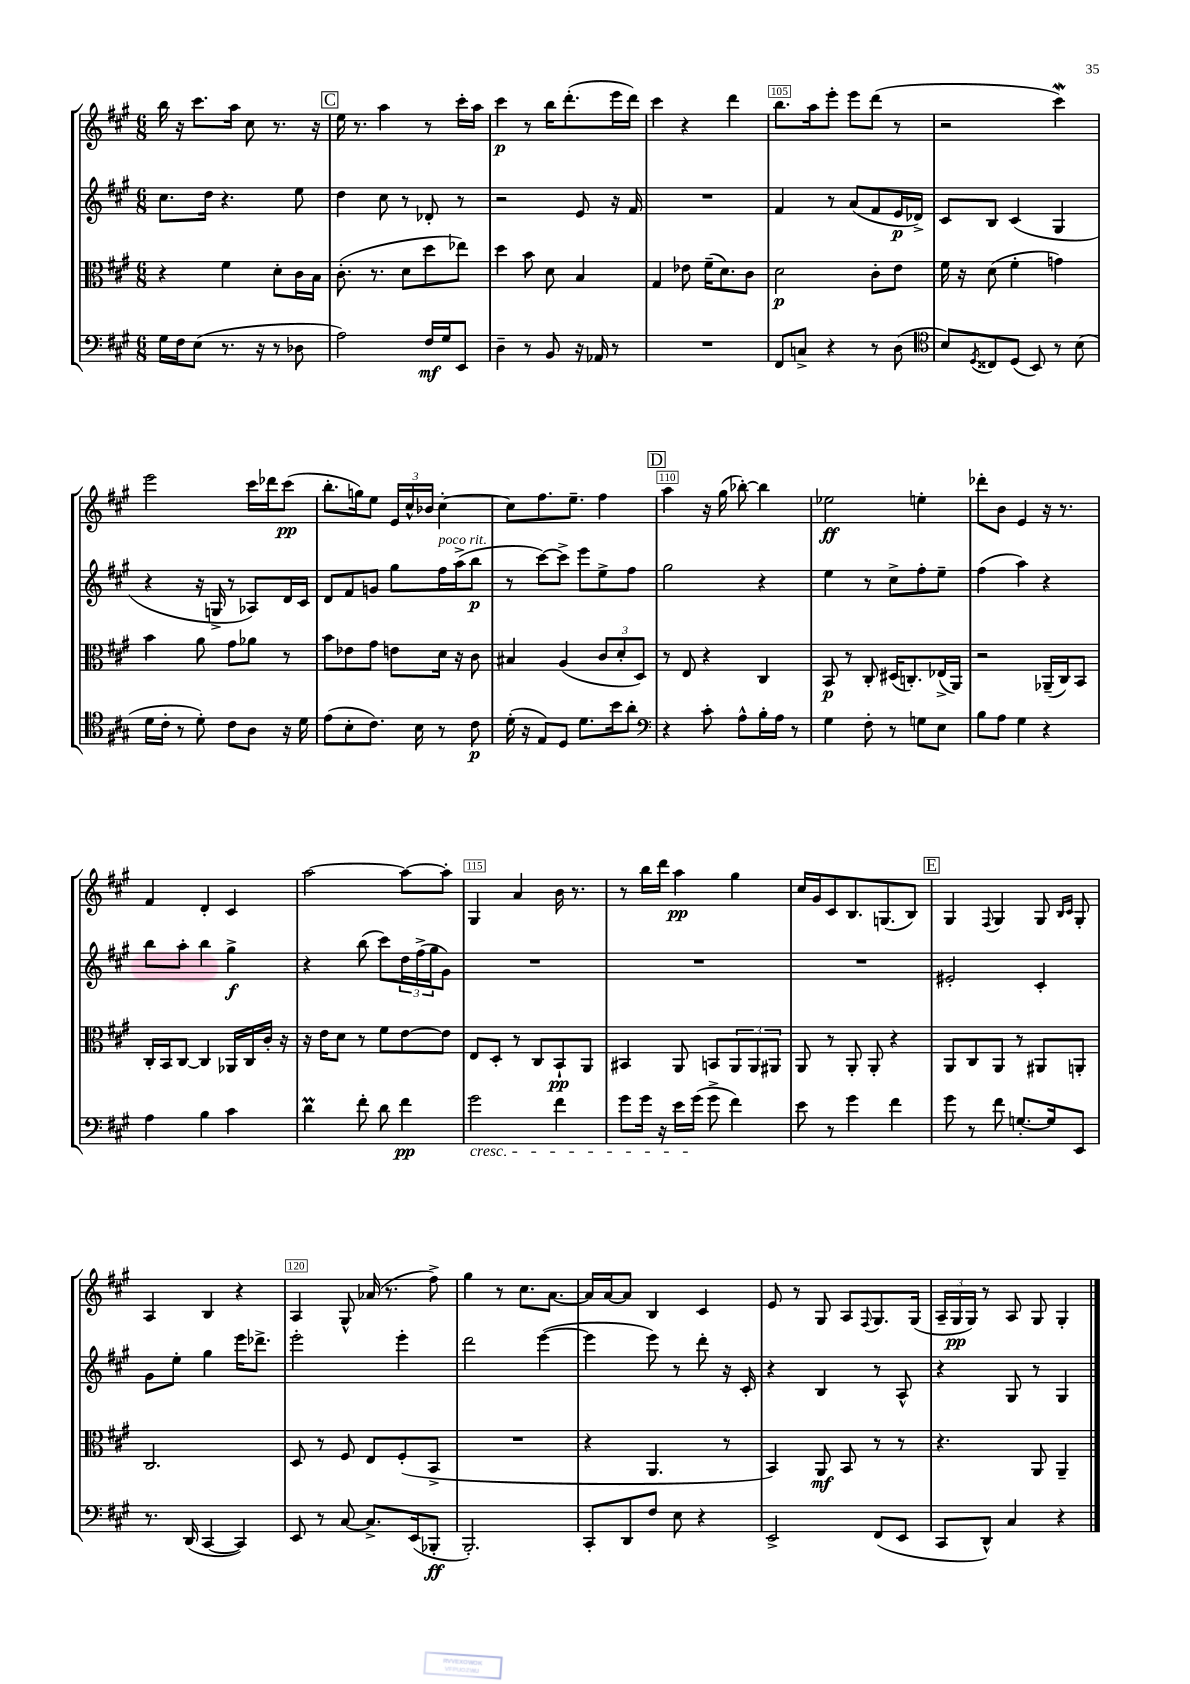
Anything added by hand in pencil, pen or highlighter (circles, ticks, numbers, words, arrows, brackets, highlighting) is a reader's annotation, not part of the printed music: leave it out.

**kern	**dynam	**kern	**dynam	**kern	**dynam	**kern	**dynam
*part4	*part4	*part3	*part3	*part2	*part2	*part1	*part1
*staff4	*staff4	*staff3	*staff3	*staff2	*staff2	*staff1	*staff1
*clefF4	*	*clefC3	*	*clefG2	*	*clefG2	*
*k[f#c#g#]	*	*k[f#c#g#]	*	*k[f#c#g#]	*	*k[f#c#g#]	*
*M6/8	*	*M6/8	*	*M6/8	*	*M6/8	*
=101	=101	=101	=101	=101	=101	=101	=101
16G#\LL	.	4r	.	8.cc#\L	.	16bb\	.
16F#\J	.	.	.	.	.	16r	.
(8E\J	.	.	.	.	.	8.ccc#\L	.
.	.	.	.	16dd\Jk	.	.	.
8.r	.	4f#\	.	4.r	.	.	.
.	.	.	.	.	.	16aa\Jk	.
.	.	.	.	.	.	8cc#\	.
16r	.	.	.	.	.	.	.
8r	.	8d'\L	.	.	.	8.r	.
8D-X\	.	16c#\L	.	8ee\	.	.	.
.	.	16B\JJ	.	.	.	16r	.
!!LO:REH:place=s1:t=C
=102	=102	=102	=102	=102	=102	=102	=102
2A\)	.	(8.c#'\	.	4dd\	.	16ee\	.
.	.	.	.	.	.	8.r	.
.	.	8.r	.	.	.	.	.
.	.	.	.	8cc#\	.	4aa\	.
.	.	8d\L	.	8r	.	.	.
16F#/LL	mf	8dd\	.	8d-X'/	.	8r	.
16G#/J	.	.	.	.	.	.	.
8EE/J	.	8ee-X\J)	.	8r	.	16ccc#'\LL	.
.	.	.	.	.	.	16aa\JJ	.
=103	=103	=103	=103	=103	=103	=103	=103
4D~\	.	4dd\	.	2r	.	4ccc#\	p
8r	.	8b\	.	.	.	8r	.
8BB/	.	8d\	.	.	.	16bb\KL	.
.	.	.	.	.	.	(8.ddd'\	.
16r	.	4B/	.	8e/	.	.	.
16AA-X/	.	.	.	.	.	.	.
8r	.	.	.	16r	.	16eee\L	.
.	.	.	.	16f#/	.	16ddd\JJ)	.
=104	=104	=104	=104	=104	=104	=104	=104
2.r	.	4G#/	.	2.r	.	4ccc#\	.
.	.	8e-X\	.	.	.	4r	.
.	.	(16f#~\KL	.	.	.	.	.
.	.	8.d\)	.	.	.	.	.
.	.	.	.	.	.	4ddd\	.
.	.	8c#\J	.	.	.	.	.
=105	=105	=105	=105	=105	=105	=105	=105
8FF#/L	.	2d\	p	4f#/	.	8.bb\L	.
8Cn^/J	.	.	.	.	.	.	.
.	.	.	.	.	.	16aa\k	.
4r	.	.	.	8r	.	8eee'\J	.
.	.	.	.	(8a/L	.	8eee\L	.
8r	.	8c#'\L	.	8f#/	.	(8ddd\J	.
(8D\	.	8e\J	.	16e/L	p	8r	.
.	.	.	.	16d-X^/JJ)	.	.	.
=106	=106	=106	=106	=106	=106	=106	=106
*clefC4	*	*	*	*	*	*	*
8B/L)	.	16f#\	.	8c#/L	.	2r	.
.	.	16r	.	.	.	.	.
8qD/	.	.	.	.	.	.	.
8C##X/	.	(8d\	.	8B/J	.	.	.
(8D/J	.	4f#'\	.	(4c#/	.	.	.
8BB/)	.	.	.	.	.	.	.
8r	.	4gn\)	.	4G#/	.	4ccc#W\)	.
(8B\	.	.	.	.	.	.	.
!!LO:LB:g=z
=107	=107	=107	=107	=107	=107	=107	=107
16d\LL	.	4b\	.	4r	.	2eee\	.
16c#'\JJ	.	.	.	.	.	.	.
8r	.	.	.	.	.	.	.
8d'\)	.	8a\	.	16r	.	.	.
.	.	.	.	16Gn^/	.	.	.
8c#\L	.	8g#\L	.	8r	.	.	.
8A\J	.	8a-X\J	.	8A-X/L)	.	16ccc#\LL	.
.	.	.	.	.	.	16ddd-X\J	.
16r	.	8r	.	16d/L	.	(8ccc#\J	pp
16d\	.	.	.	16c#/JJ	.	.	.
=108	=108	=108	=108	=108	=108	=108	=108
(8e\L	.	8b\L	.	8d/L	.	8.bb'\L	.
8B'\	.	8e-X\	.	8f#/	.	.	.
.	.	.	.	.	.	16ggn\k)	.
8.c#\J)	.	8g#\J	.	8gn/J	.	8ee\J	.
.	.	8en\L	.	8gg#\L	.	24e/LL	.
.	.	.	.	.	.	24cc#^^/	.
16B\	.	.	.	.	.	.	.
.	.	.	.	.	.	24b-X/JJ	.
!	!	!	!	!LO:TX:a:i:t=poco rit.	!	!	!
8r	.	16d\Jk	.	16ff#\L	.	[4cc#'\	.
.	.	16r	.	(16aa^\J	.	.	.
8c#\	p	8c#\	.	8bb\J	p	.	.
=109	=109	=109	=109	=109	=109	=109	=109
(16d'\	.	4B#X/	.	8r	.	8cc#\L]	.
16r	.	.	.	.	.	.	.
8E/L)	.	.	.	[8ccc#\L)	.	8.ff#\	.
8D/J	.	(4A/	.	8ccc#^\J]	.	.	.
.	.	.	.	.	.	8.ee~\J	.
8.d\L	.	.	.	8eee\L	.	.	.
.	.	12c#/L	.	8ee^\	.	4ff#\	.
16b\k	.	.	.	.	.	.	.
.	.	12d'/	.	.	.	.	.
8a'\J	.	.	.	8ff#\J	.	.	.
.	.	12D/J)	.	.	.	.	.
!!LO:REH:place=s1:t=D
=110	=110	=110	=110	=110	=110	=110	=110
*clefF4	*	*	*	*	*	*	*
4r	.	8r	.	2gg#\	.	4aa\	.
.	.	8E/	.	.	.	.	.
8c#'\	.	4r	.	.	.	16r	.
.	.	.	.	.	.	(16gg#\	.
8A^^\L	.	.	.	.	.	[8bb-X'\)	.
16B'\L	.	4C#/	.	4r	.	4bb-\]	.
16A\JJ	.	.	.	.	.	.	.
8r	.	.	.	.	.	.	.
=111	=111	=111	=111	=111	=111	=111	=111
4G#\	.	8BB/	p	4ee\	.	2ee-X\	ff
.	.	8r	.	.	.	.	.
8F#'\	.	8C#'/	.	8r	.	.	.
8r	.	(16D#X/KL	.	8cc#^\L	.	.	.
.	.	8.Cn'/)	.	.	.	.	.
8Gn\L	.	.	.	8ff#'\	.	4een'\	.
8E\J	.	(16E-X^/L	.	8ee~\J	.	.	.
.	.	16AA/JJ)	.	.	.	.	.
=112	=112	=112	=112	=112	=112	=112	=112
8B\L	.	2r	.	(4ff#\	.	8ddd-X'\L	.
8A\J	.	.	.	.	.	8b\J	.
4G#\	.	.	.	4aa\)	.	4e/	.
4r	.	(16AA-X~/LL	.	4r	.	16r	.
.	.	16C#/J)	.	.	.	8.r	.
.	.	8BB/J	.	.	.	.	.
!!LO:LB:g=z
=113	=113	=113	=113	=113	=113	=113	=113
4A\	.	16C#'/LL	.	8bb\L	.	4f#/	.
.	.	16BB/J	.	.	.	.	.
.	.	[8C#/J	.	8aa'\J	.	.	.
4B\	.	4C#/]	.	4bb\	.	4d'/	.
4c#\	.	16AA-X/LL	.	4gg#^\	f	4c#/	.
.	.	16C#/	.	.	.	.	.
.	.	16c#'/JJ	.	.	.	.	.
.	.	16r	.	.	.	.	.
=114	=114	=114	=114	=114	=114	=114	=114
4dM\	.	16r	.	4r	.	[2aa\	.
.	.	16e\KL	.	.	.	.	.
.	.	8d\J	.	.	.	.	.
8f#'\	.	8r	.	(8bb\	.	.	.
8d\	.	8f#\L	.	8ccc#\L)	.	.	.
4f#\	pp	[8e\	.	24dd\L	.	8aa\L_	.
.	.	.	.	(24ff#^\	.	.	.
.	.	.	.	24gg#\J	.	.	.
.	.	8e\J]	.	8g#\J)	.	8aa'\J]	.
=115	=115	=115	=115	=115	=115	=115	=115
!LO:TX:b:i:t=cresc.	!	!	!	!	!	!	!
2g#\	.	8E/L	.	2.r	.	4G#/	.
.	.	8D'/J	.	.	.	.	.
.	.	8r	.	.	.	4a/	.
.	.	8C#/L	.	.	.	.	.
4f#\	.	8BB`/	pp	.	.	16b\	.
.	.	.	.	.	.	8.r	.
.	.	8AA/J	.	.	.	.	.
=116	=116	=116	=116	=116	=116	=116	=116
8g#\L	.	4BB#X/	.	2.r	.	8r	.
16g#\Jk	.	.	.	.	.	16bb\LL	.
16r	.	.	.	.	.	16ddd\JJ	.
16e\LL	.	8AA/	.	.	.	4aa\	pp
(16g#\JJ	.	.	.	.	.	.	.
8g#^\	.	8BBn/L	.	.	.	.	.
4f#\)	.	12AA/	.	.	.	4gg#\	.
.	.	12AA/	.	.	.	.	.
.	.	12AA#X/J	.	.	.	.	.
=117	=117	=117	=117	=117	=117	=117	=117
8e\	.	8AA/	.	2.r	.	16cc#/LL	.
.	.	.	.	.	.	16g#/J	.
8r	.	8r	.	.	.	8c#/	.
4g#\	.	8AA'/	.	.	.	8.B/	.
.	.	8AA'/	.	.	.	.	.
.	.	.	.	.	.	(8.Gn/	.
4f#\	.	4r	.	.	.	.	.
.	.	.	.	.	.	8B/J)	.
!!LO:REH:place=s1:t=E
=118	=118	=118	=118	=118	=118	=118	=118
8g#\	.	8AA/L	.	2e#X'/	.	4G#/	.
8r	.	8C#/	.	.	.	.	.
.	.	.	.	.	.	8qqF#/	.
8f#\	.	8AA/J	.	.	.	4G#/	.
[8.Gn'/L	.	8r	.	.	.	.	.
.	.	8AA#X/L	.	4c#'/	.	8G#/	.
16G/k]	.	.	.	.	.	.	.
.	.	.	.	.	.	16qqB/LL	.
.	.	.	.	.	.	16qqc#/JJ	.
8EE/J	.	8AAn'/J	.	.	.	8G#'/	.
!!LO:LB:g=z
=119	=119	=119	=119	=119	=119	=119	=119
8.r	.	2.C#/	.	8g#\L	.	4A/	.
.	.	.	.	8ee'\J	.	.	.
(16DD/	.	.	.	.	.	.	.
[4CC#/	.	.	.	4gg#\	.	4B/	.
4CC#/])	.	.	.	16eee\KL	.	4r	.
.	.	.	.	8.ddd-X^\J	.	.	.
=120	=120	=120	=120	=120	=120	=120	=120
8EE/	.	8D/	.	2eee'\	.	4A/	.
8r	.	8r	.	.	.	.	.
[8C#/	.	8F#/	.	.	.	8G#^^/	.
8.C#^/L]	.	8E/L	.	.	.	(16a-X/	.
.	.	.	.	.	.	8.r	.
.	.	(8F#'/	.	4eee'\	.	.	.
(16EE/k	.	.	.	.	.	.	.
8BBB-X'/J	ff	8BB^/J	.	.	.	8ff#^\)	.
=121	=121	=121	=121	=121	=121	=121	=121
2.BBB'/)	.	2.r	.	2ddd\	.	4gg#\	.
.	.	.	.	.	.	8r	.
.	.	.	.	.	.	8.cc#\L	.
.	.	.	.	([4eee\	.	.	.
.	.	.	.	.	.	[8.a\J	.
=122	=122	=122	=122	=122	=122	=122	=122
8CC#'/L	.	4r	.	4eee\]	.	16a/LL]	.
.	.	.	.	.	.	[16a/J	.
8DD/	.	.	.	.	.	8a/J]	.
8F#/J	.	4.AA/	.	8eee\)	.	4B/	.
8E\	.	.	.	8r	.	.	.
4r	.	.	.	8ddd'\	.	4c#/	.
.	.	8r	.	16r	.	.	.
.	.	.	.	16c#'/	.	.	.
=123	=123	=123	=123	=123	=123	=123	=123
2EE^/	.	4BB/)	.	4r	.	8e/	.
.	.	.	.	.	.	8r	.
.	.	8AA/	mf	4B/	.	8G#/	.
.	.	8BB/	.	.	.	8A/L	.
.	.	.	.	.	.	8qqF#/	.
(8FF#/L	.	8r	.	8r	.	8.G#/	.
8EE/J	.	8r	.	8A^^/	.	.	.
.	.	.	.	.	.	(16G#/Jk	.
=124	=124	=124	=124	=124	=124	=124	=124
8CC#/L	.	4.r	.	4r	.	24A~/LL	.
.	.	.	.	.	.	24G#/	pp
.	.	.	.	.	.	24G#/JJ)	.
8DD^^/J)	.	.	.	.	.	8r	.
4C#/	.	.	.	8G#/	.	8A/	.
.	.	8AA/	.	8r	.	8G#/	.
4r	.	4AA~/	.	4G#/	.	4G#'/	.
==	==	==	==	==	==	==	==
*-	*-	*-	*-	*-	*-	*-	*-
